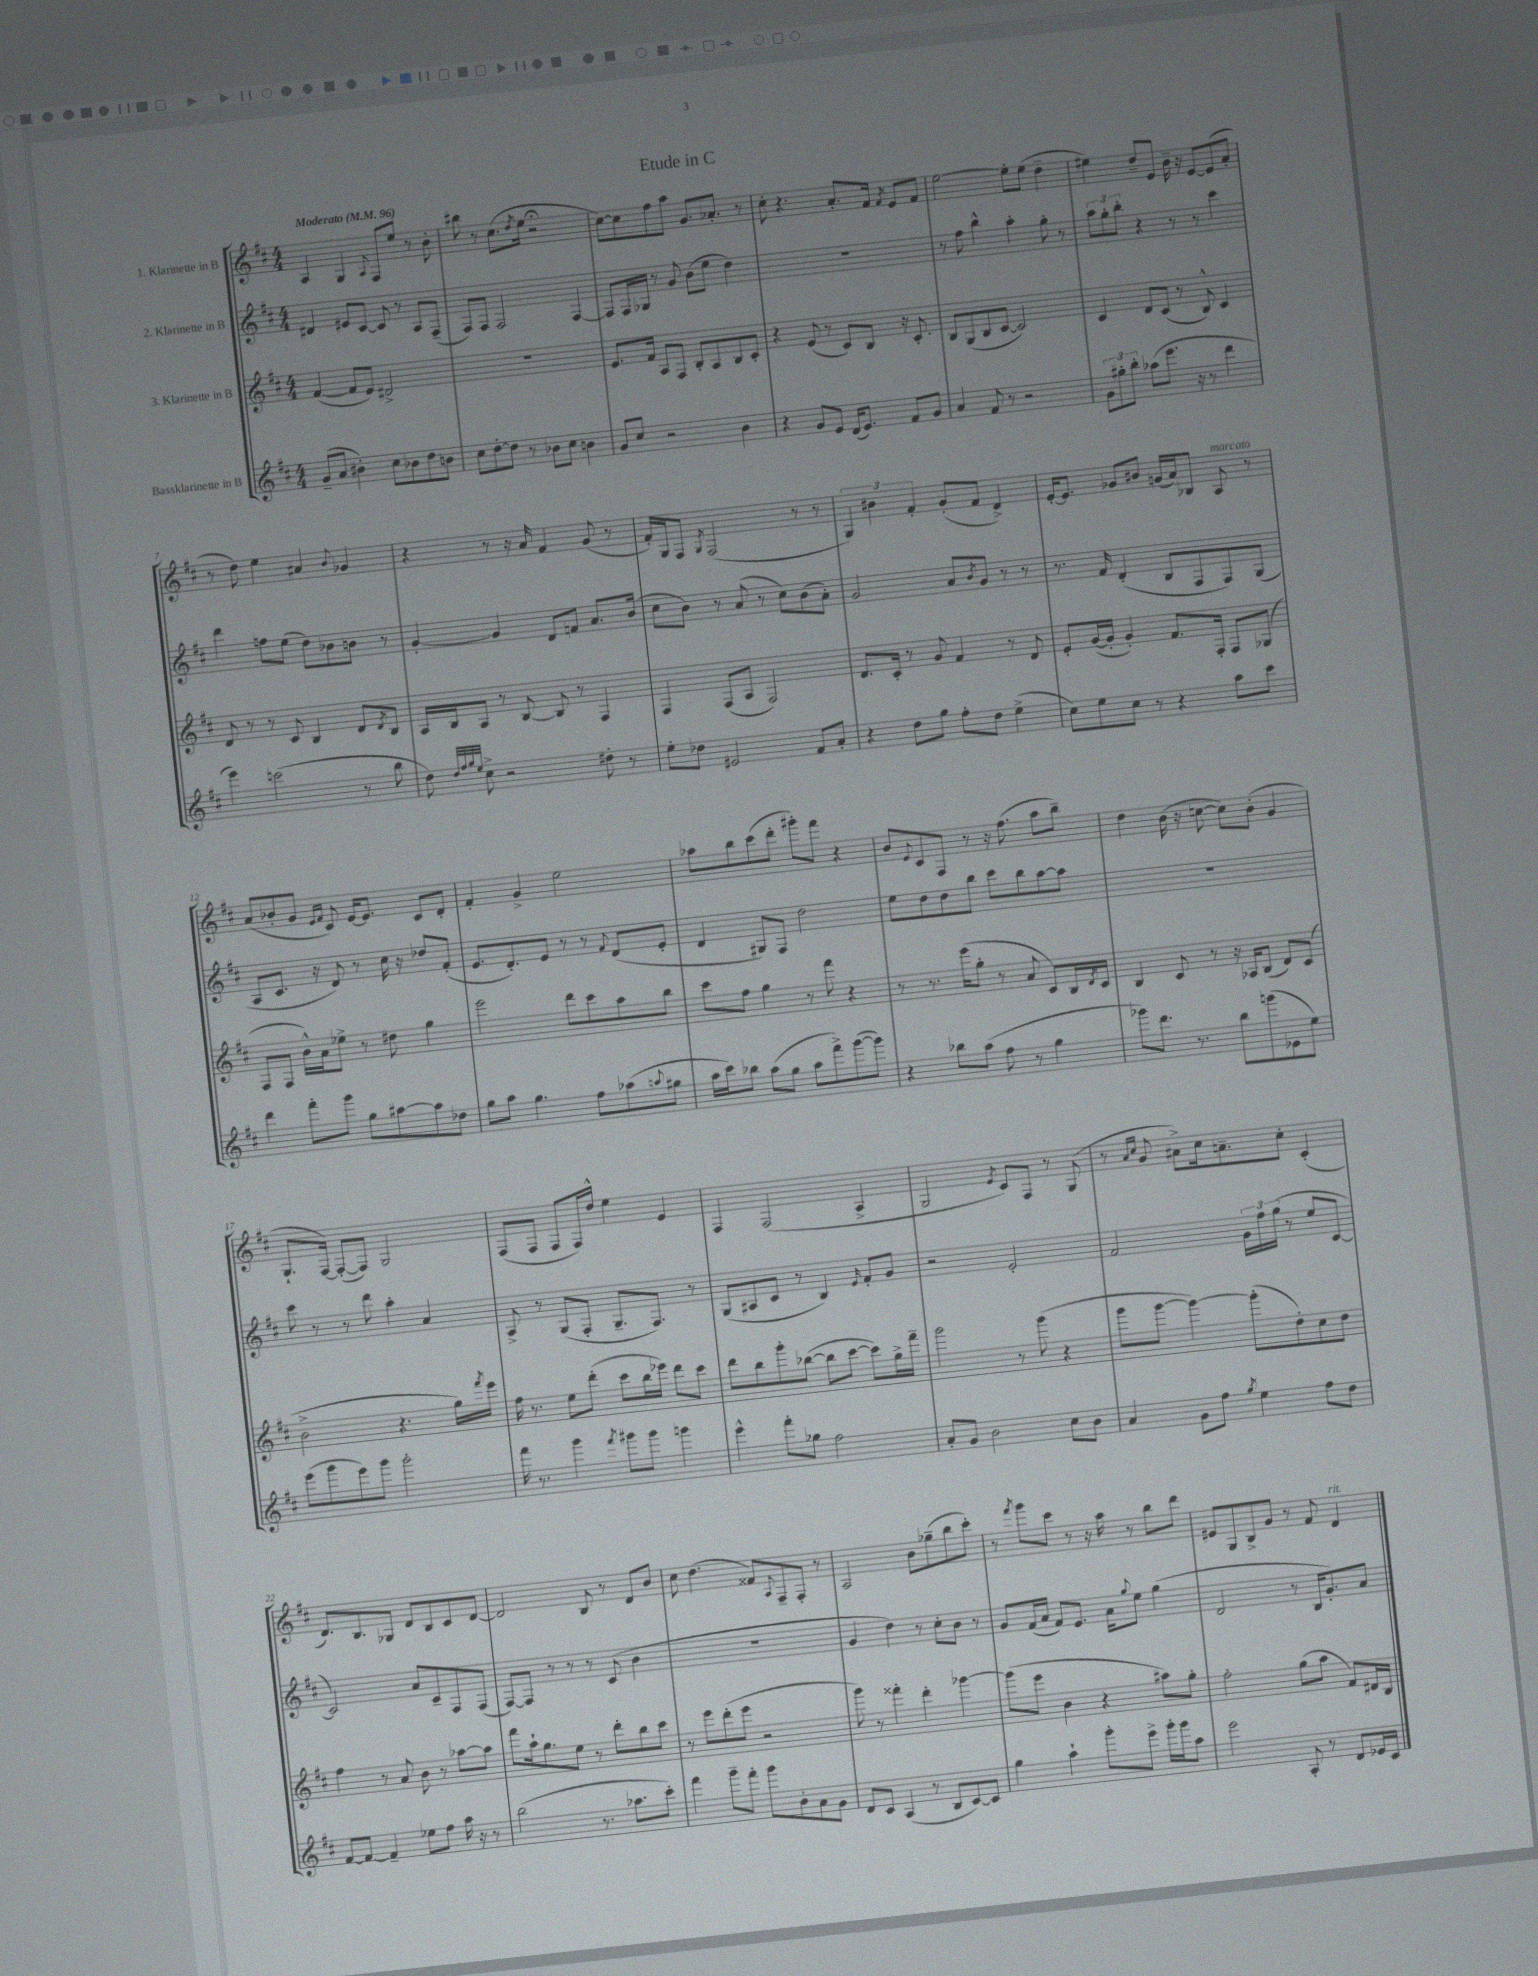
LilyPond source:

\header { title = "Etude in C" }
<<
\new StaffGroup <<
\new Staff = "s0" \with { instrumentName = "1. Klarinette in B" } {
    \clef treble \key d \major \numericTimeSignature \time 4/4 \tempo "Moderato" 4 = 96
    a4 g4 \appoggiatura { a8 } fis8 e''8 r8 b'8-. |
    bis''8 r8 cis''8.( \acciaccatura { d''8 } e''16 r2\fermata |
    cis''8~) cis''8 fis''8 a''8 g'8. aes'8.-. r8 |
    cis''8-. r4. a'8.-. fis'16 \acciaccatura { fis'8 } e'8 fis'8 |
    e''2~ e''8-. e''8( d''4-- |
    eis''4) d''8-- e'8 b'16-- r16 e'8~ e'8( a'8-. |
    r8 d''8) e''4 ais'4 \appoggiatura { b'8 } ges'4 |
    r4 r8 r16 a'16 fis'4 g'8( r8 |
    fis'16-.) g16 fis8 \acciaccatura { g8 } fis2( r8 r8 |
    \tuplet 3/2 { g4) bis'4 fis'4-. } g'8-.( fis'8 d'4->) |
    e'16~-. e'8. ges'8 bis'8 g'16( a'16) bes8 a8^\markup { \italic "marcato" } r8 |
    a'8( bes'8-. g'8 \grace { e'16 fis'16 } cis'8) e'16~ e'8. cis'8 d'8-. |
    fis'4-. g'4-> e''2 |
    aes''8 b''8 cis'''8( d'''8-. gis'''8-.) fis'''8 r4 |
    b'8 \appoggiatura { e'8 } cis'8 fis8 r8 r16 fis''8.( a''8 b''8--) |
    d''4 b'16( r16 c''8~ c''8) b'8-.( g'4 |
    g8.-! fis16~) fis8~-.( fis8) g2 |
    fis8( fis8 fis8 fis16) d''16-^ e''4 e'4 |
    fis4 fis2( a4-> |
    g2 \acciaccatura { e'8 } cis'8) fis8 r8 g8( |
    r8 \grace { a'16 cis''16 } g'8 ais'8->) cis''16 a'8.-- cis''8-. cis'4-.( |
    d'8.) b8. ges8 d'8 b8 cis'8 d'8~ |
    d'2 b8 r8 d'8 b'8 |
    cis''8 d''4.( fisis'8) \appoggiatura { a8 } fis8-- fis8-. r8 |
    a2 b'8 ges''8--( b''8 cis'''8-.) |
    r8 \acciaccatura { fis'''8 } g'''8 cis'''8 r8 r16 a''16 r8 b''8 d'''8 |
    eis'8 g8 b8-> g'8 r8 fis'8 d'4^\markup { \italic "rit." } \bar "|." |
}
\new Staff = "s1" \with { instrumentName = "2. Klarinette in B" } {
    \clef treble \key d \major \numericTimeSignature \time 4/4
    dis'4 eis'8 cis'8~ cis'8 r8 a8 fis8--( |
    fis8) fis8 fis2 fis4~ |
    fis8 fis16 ges16 r8 g'8 b'8( e''8 d''4) |
    R1 |
    r8 fis''8 b''4-^ a''4-. g''8-. r8 |
    \tuplet 3/2 { a''8 g''8-. b''8-. } r4 r8 r8 cis'''4 |
    d'''4 f''8 e''8( d''8) bes'8 b'8 r8 |
    g'4~-. g'4 d'8 f'8 a'8. b'16( |
    cis''8 b'8) r8 a'8( r8 cis''8) b'8( a'8-.) |
    g'2 a'8 \acciaccatura { b'8 } g'8 r8 r8 |
    r8. fis'16 d'4-.( b8 fis8 fis8) g8( |
    a8 cis'8. r16 d'8) r8 cis''16 r16 des''8 fis'8-.( |
    e'8. d'8.-.) e'8 r8 r8 \appoggiatura { fis'8 } d'8( e'8-. |
    d'4 gis8) fis8 d''2 |
    e''8 d''8 d''8 b''8 cis'''8 b''8 a''8~ a''8 |
    R1 |
    cis'''8 r8 r8 d'''8 a''4-. a'4 |
    a8-> r8 g8( fis8-. g8.-- fis8.) r8 |
    g8( ais8 cis'8 r8 b4) \grace { e'16 } fis'8-. g'8 |
    r2 e'2-. |
    fis'2 \tuplet 3/2 { g'16 fis''16 g''16( } r8 e''8 cis'8~ |
    cis'2) a'8 cis'8-- fis8 fis8( |
    fis8~) fis8 r8 r8 r8 cis'8( b'4 |
    R1 |
    g'4 d''4) r8 cis''8-. b'8 r8 |
    g'8 fis'16( a'16 fis'8) e'8. a'16 \appoggiatura { g''8 } e''8 g''4( |
    d'2 r8 b16 g'8.-.) a'8 \bar "|." |
}
\new Staff = "s2" \with { instrumentName = "3. Klarinette in B" } {
    \clef treble \key d \major \numericTimeSignature \time 4/4
    fis'4~( fis'8 e'8) dis'2-> |
    R1 |
    e'8. fis'16 a8 fis8 b8-. a8 b8 cis'8-. |
    r4 e'8( r8 cis'8) b8 r16 cis'8.-. |
    b8 g8( b8 cis'8~ cis'2) |
    cis'4 d'8 cis'8( r8 b8-^) cis'4 |
    d'8 r8 r8 cis'8 b4 d'8 \acciaccatura { d'8 } b8 |
    a16 b16 a8 r8 b8~ b8 r8 fis4 |
    fis4 fis8( a8 fis2) |
    d'8. cis'16-. r8 g'8 fis'4 r8 d'8 |
    e'8-. g'16~( g'16-. g'4-.) fis'8. fis16-. fis8 ges8( |
    fis8 fis8 b'16-^) a'16 ees''8-> r8 dis''8 g''4 |
    e'''2 d'''8 cis'''8 a''8 b''8 |
    cis'''8 fis''8 g''4 r8 fis'''8 r4 |
    r8 r8. e'''16( g''8-. r8 a'8 cis'8) b16 \acciaccatura { d'8 } cis'16 |
    b4 cis'8 r8 r16 aes16 b8( d'8) cis'8( |
    b'2-> r4. g''16) \acciaccatura { fis'''8 } e'''16 |
    fis''16 r8. e''8 d'''8-.( cis'''8 b''16 ees'''16) d'''8 cis'''8 |
    d'''8 b''8 g'''8-. bes''8~( bes''8 cis'''8~ cis'''8) g''16-> fis'''16-- |
    g'''2 r8 g'''8( r4 |
    g'''8 g'''8~ g'''4~) g'''8-.( d''8-.) cis''8 d''8 |
    fis''4 r8 a'8 b'8 r8 aes''8~ aes''8 |
    fis'''8 a''16-! g''8. e''8 r8 d'''8-. b''8 cis'''8 |
    r8 e'''8 d'''8-.( e'''8 r2 |
    g'''8) r8 fisis'''4-. d'''4-. ges'''4~ |
    ges'''8( e'''8 b'4 r4 ais''8) g''8-. |
    fis''2-. g''8( a''8 fis'8) dis'16 b16 \bar "|." |
}
\new Staff = "s3" \with { instrumentName = "Bassklarinette in B" } {
    \clef treble \key d \major \numericTimeSignature \time 4/4
    g'8--( a'8 bis'4-.) cis''8 bes'8 d''8 b'8 |
    cis''8 d''8~-. d''8 r8 bes'8 cis''8 b'4 |
    g'8 cis''8 r2 b'4 |
    r4 g'8 e'8 d'16( e'8.) fis'8 g'8 |
    a'4 fis'8 r8 r2 |
    \tuplet 3/2 { g'8 gis''8-. b''8-. } aes''8( e'''8. r16 r8 d'''4 |
    e'''4) c'''2( r8 b''8 |
    d''8) \grace { d''32 fis''32 g''32 e''32 } cis''8-> r2 dis''8-. r8 |
    e''8-. des''8 eis'2 fis'8 a'8-. |
    r4 d''8 g''8 fis''8-. d''8 e''4->( |
    cis''8) e''8 cis''8 r8 r4 a''8 cis'''8 |
    d'''4 fis'''8-. g'''8 g''8 ais''8~ ais''8 des''8 |
    g''8 a''8 g''4. fis''8 aes''8( \appoggiatura { a''8 } gis''8 |
    a''16 cis'''16) bes''8 a''8( g''8 a''8 fis'''8->) g'''8~( g'''8) |
    r4 bes''8 a''8( fis''8 r8 g''4 |
    ges'''8) d'''8. r8. b''8 g'''8( ees'8 e''8) |
    e'''8( g'''8 e'''8) g'''8 g'''2-. |
    fis'''16 r8. g'''4 \acciaccatura { fis'''8 } gis'''8 gis'''8 g'''4 |
    e'''4-^ fis'''8-. ges''8 fis''2 |
    a'8-. g'8 b'2 cis''8 b'8 |
    a'4 g'8 fis''8 \acciaccatura { g''8 } e''4 fis''8 d''8 |
    fis'8~ fis'8~ fis'4-- ees''8 fis''8 a''16 r16 r8 |
    b''2( r8. aes''8. cis'''8-.) |
    fis'''4 g'''8-- fis'''8-. g'''8 b'8-. a'8 g'8 |
    d'8 cis'8 a4( r8 b8 cis'8~) cis'8 |
    g''4 a''4-! g'''8-. e'''8-> g'''16-. g'''16 a''8 |
    e'''2 a8-. r8 d'8 ees'16 cis'16 \bar "|." |
}
>>
>>
